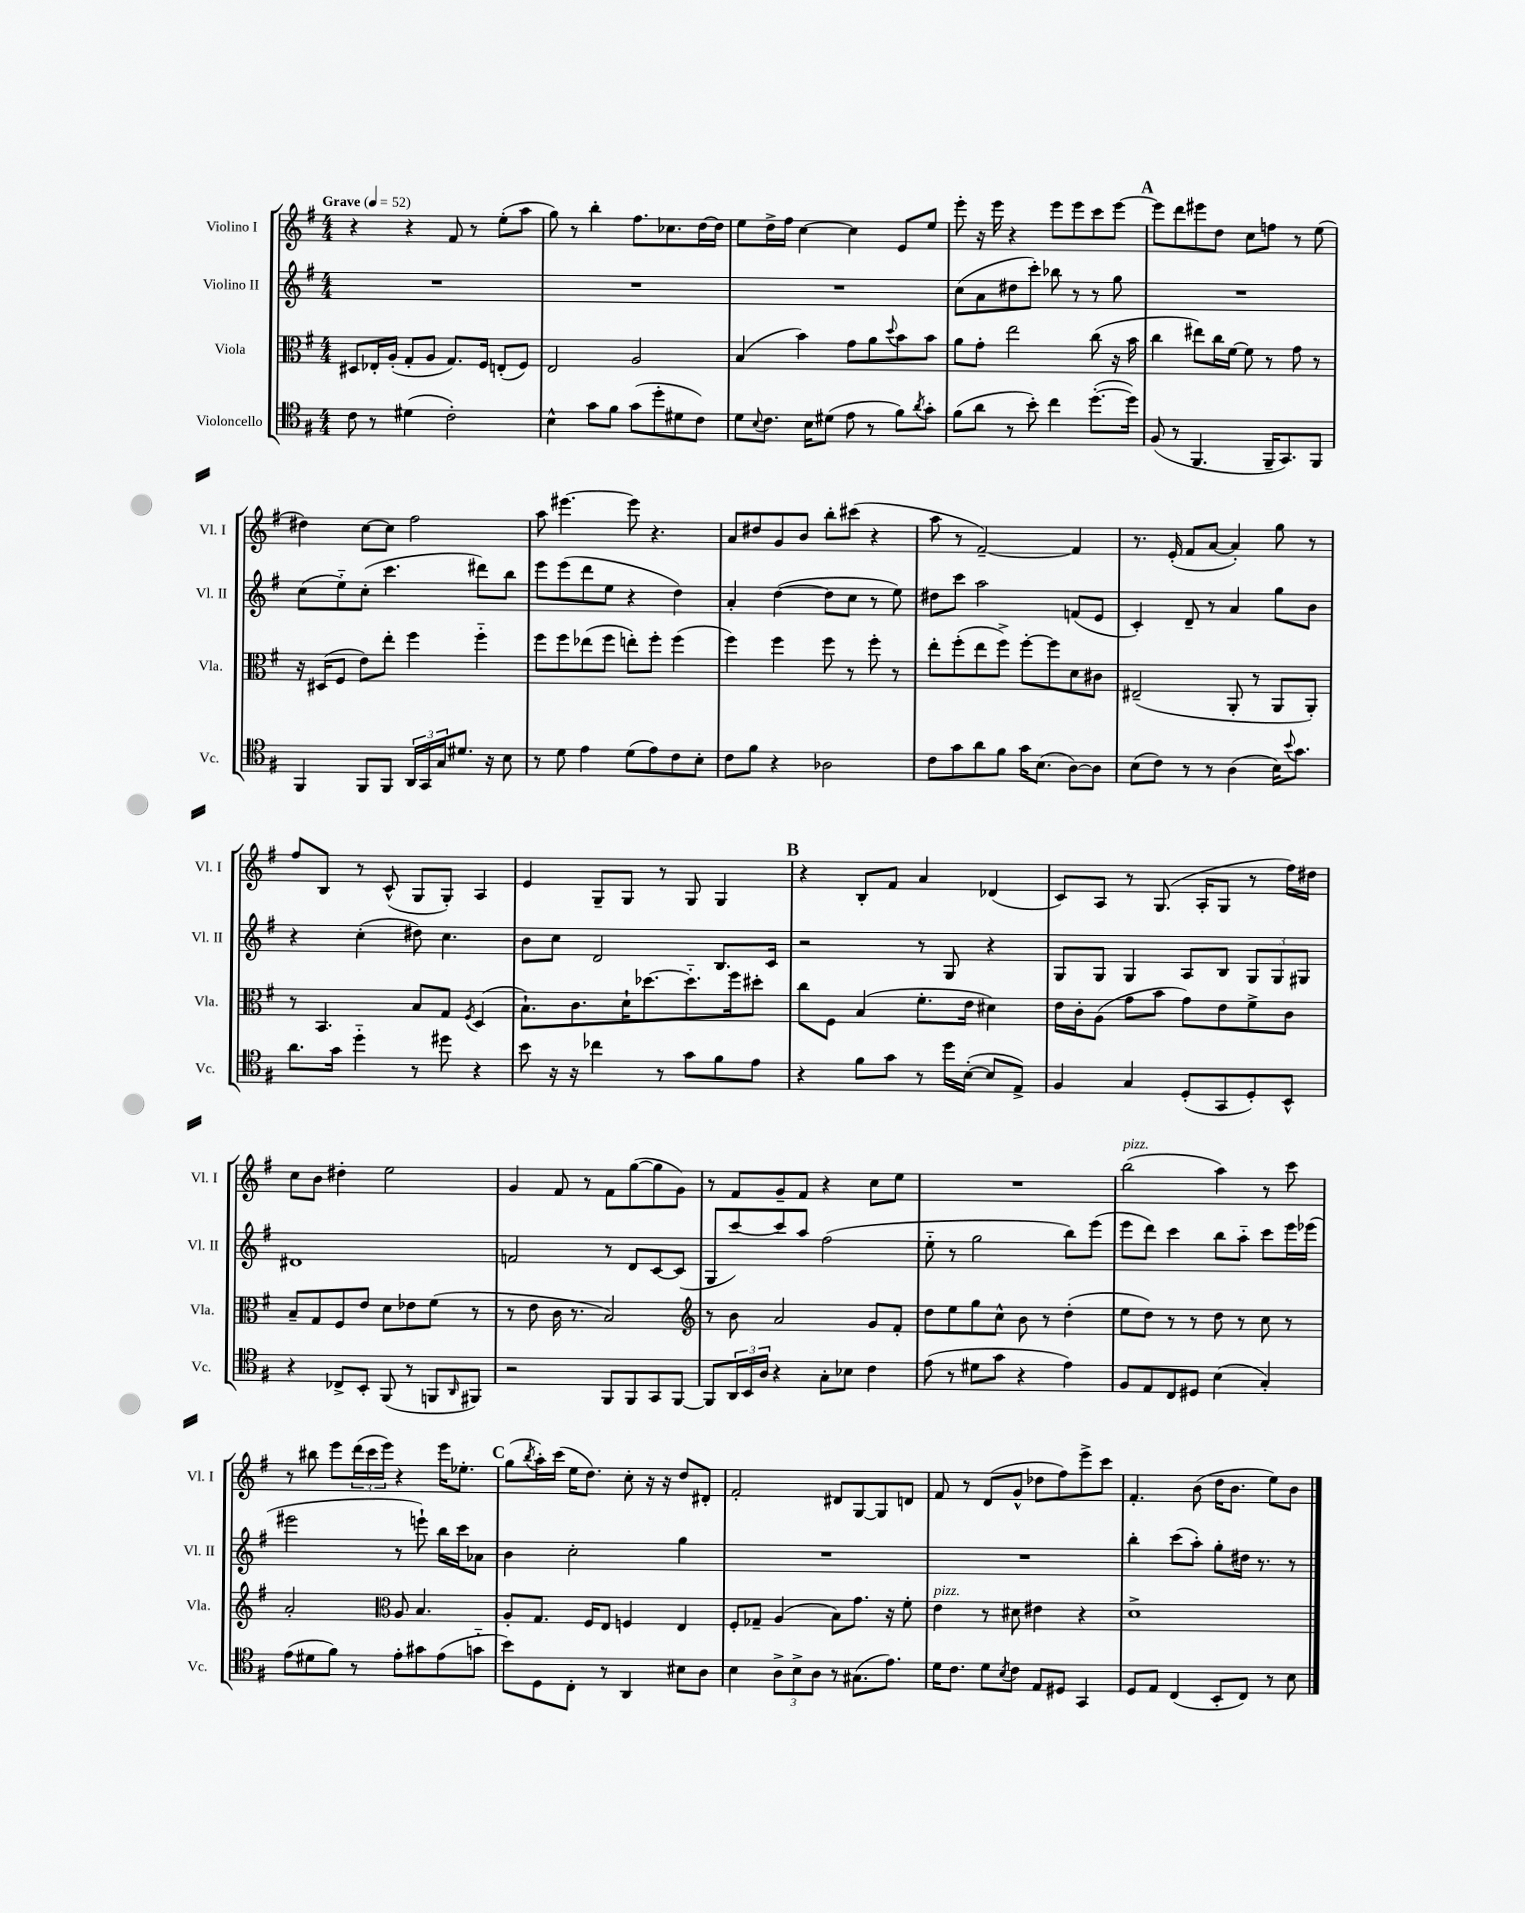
<<
\new StaffGroup <<
\new Staff = "s0" \with { instrumentName = "Violino I" shortInstrumentName = "Vl. I" } {
    \clef treble \key g \major \numericTimeSignature \time 4/4 \tempo "Grave" 4 = 52
    r4 r4 fis'8 r8 e''8-.( a''8 |
    g''8) r8 b''4-. fis''8. ces''8. d''16~ d''16 |
    e''8 d''16-> fis''16 c''4~ c''4 e'8 e''8 |
    e'''8-. r16 e'''16 r4 e'''8 e'''8 c'''8 e'''8~ |
    \mark \markup { \bold "A" } e'''8 d'''8 eis'''8 d''8 c''8 f''8 r8 e''8( |
    dis''4) c''8~ c''8 fis''2 |
    a''8 eis'''4.~ eis'''8 r4. |
    a'8 dis''8 g'8 b'8 b''8-. cis'''8( r4 |
    a''8 r8 fis'2~--) fis'4 |
    r8. e'16-.( fis'8 a'8~ a'4-.) g''8 r8 |
    fis''8 b8 r8 c'8-^( g8 g8-.) a4 |
    e'4 g8-- g8 r8 g8 g4 |
    \mark \markup { \bold "B" } r4 b8-. fis'8 a'4 des'4( |
    c'8) a8 r8 g8.( a16-. g8 r8 fis''16) dis''16 |
    c''8 b'8 dis''4-. e''2 |
    g'4 fis'8 r8 fis'8 g''8~( g''8 g'8) |
    r8 fis'8 g'8-- fis'8 r4 c''8 e''8 |
    R1 |
    b''2^\markup { \italic "pizz." }( a''4) r8 c'''8 |
    r8 bis''8 e'''8 \tuplet 3/2 { d'''16( c'''16 e'''16) } r4 e'''16 ees''8.-. |
    \mark \markup { \bold "C" } g''8( \acciaccatura { b''8 } a''16-.) c'''16( e''16 d''8.) c''8-. r16 r16 d''8 dis'8-. |
    fis'2-. dis'8 g8~ g8 d'8 |
    fis'8 r8 d'8( g'8-^ des''8 fis''8) e'''8-> c'''8 |
    fis'4.-. b'8( d''16 b'8. e''8) b'8 \bar "|." |
}
\new Staff = "s1" \with { instrumentName = "Violino II" shortInstrumentName = "Vl. II" } {
    \clef treble \key g \major \numericTimeSignature \time 4/4
    R1 |
    R1 |
    R1 |
    c''8( a'8 dis''8 c'''8-.) bes''8 r8 r8 g''8 |
    \mark \markup { \bold "A" } R1 |
    c''8( e''8-_) c''8-.( c'''4. dis'''8) b''8 |
    e'''8 e'''8( d'''8 e''8 r4 d''4) |
    a'4-. d''4~( d''8 c''8 r8 e''8) |
    dis''8 c'''8 a''2 f'8( e'8 |
    c'4-.) d'8-- r8 a'4 g''8 b'8 |
    r4 c''4-.( dis''8) c''4. |
    b'8 c''8 d'2 b8. c'16 |
    \mark \markup { \bold "B" } r2 r8 g8 r4 |
    g8 g8 g4 a8 b8 \tuplet 3/2 { g8 g8 gis8 } |
    dis'1 |
    f'2 r8 d'8 c'8~ c'8( |
    g8 c'''8~) c'''8 a''8 fis''2( |
    e''8-_ r8 g''2 b''8) e'''8( |
    e'''8 d'''8) c'''4 b''8 a''8-_ c'''8 e'''16 ees'''16( |
    eis'''2 r8 e'''8-!) b''16 c'''16 aes'8 |
    \mark \markup { \bold "C" } b'4 c''2-. g''4 |
    R1 |
    R1 |
    b''4-. c'''8( a''8-.) g''8-. dis''16 r8. r8 \bar "|." |
}
\new Staff = "s2" \with { instrumentName = "Viola" shortInstrumentName = "Vla." } {
    \clef alto \key g \major \numericTimeSignature \time 4/4
    dis8 ees16-. a16-.( g8-. a8 g8.) fis16 e8-.( fis8) |
    e2 a2 |
    b4( b'4) g'8 a'8 \appoggiatura { d''8 } b'8 b'8 |
    a'8 g'8-. e''2 c''8( r16 b'16 |
    \mark \markup { \bold "A" } c''4 eis''8) c''16 fis'16~ fis'8 r8 g'8 r8 |
    r16 dis16( fis8 e'8) e''8-. fis''4 fis''4-_ |
    fis''8 fis''8 ees''8( fis''8 e''8-.) fis''8-. fis''4( |
    fis''4) fis''4 fis''8 r8 fis''8-. r8 |
    e''8-. fis''8-.( e''8 fis''8->) fis''8~-. fis''8 d'8 cis'8 |
    eis2--( a,8-. r8 a,8 a,8-.) |
    r8 b,4. b8 g8 \acciaccatura { fis8 } d4( |
    b8.-!) c'8. d'16-! des''8.~ des''8.-_ fis''16 dis''8-. |
    \mark \markup { \bold "B" } c''8 fis8 b4( fis'8.-. e'16 dis'4) |
    e'16 c'16-. a8( g'8 b'8 g'8) e'8 fis'8-> c'8 |
    b8-- g8 fis8 e'8 d'8 ees'8 fis'8( r8 |
    r8 e'8 c'16 r8. b2) |
    \clef treble r8 b'8 a'2 g'8 fis'8-. |
    d''8 e''8 g''8 c''8-^ b'8 r8 d''4-.( |
    e''8 d''8) r8 r8 d''8 r8 c''8 r8 |
    a'2-. \clef alto a8 b4. |
    \mark \markup { \bold "C" } a8-. g8. fis16 e8 f4 e4 |
    fis8-. ges8-- a4( b8) g'8. r16 fis'8-. |
    e'4^\markup { \italic "pizz." } r8 dis'8 eis'4 r4 |
    d'1-> \bar "|." |
}
\new Staff = "s3" \with { instrumentName = "Violoncello" shortInstrumentName = "Vc." } {
    \clef tenor \key g \major \numericTimeSignature \time 4/4
    c'8 r8 dis'4( c'2-.) |
    b4-^ g'8 fis'8 g'8( d''8-. dis'8 c'8) |
    d'8 \appoggiatura { b8 } c'8. b16 dis'8( e'8 r8 fis'8) \acciaccatura { a'8 } g'8-. |
    fis'8( a'8 r8 b'8-.) c''4 d''8.~-.( d''16) |
    \mark \markup { \bold "A" } fis8( r8 fis,4. fis,16-- g,8.) fis,8 |
    fis,4 fis,8 fis,8 \tuplet 3/2 { a,16 g,16 g16 } dis'8. r16 b8 |
    r8 d'8 e'4 d'8( e'8) c'8 b8-. |
    c'8 fis'8 r4 aes2 |
    c'8 g'8 a'8 fis'8 g'16 b8.( a8~) a8 |
    b8( c'8) r8 r8 a4( b16) \appoggiatura { b'8 } g'8. |
    a'8. g'16 d''4-_ r8 dis''8 r4 |
    b'8 r16 r16 ces''4 r8 g'8 fis'8 e'8 |
    \mark \markup { \bold "B" } r4 fis'8 g'8 r8 d''16 b16~-.( b8 e8->) |
    fis4 g4 d8-.( g,8 d8-.) b,8-^ |
    r4 ces8-> b,8-. fis,8( r8 f,8 \grace { a,16 } fis,8) |
    r2 fis,8 fis,8 g,8 fis,8~ |
    fis,8 \tuplet 3/2 { a,16 b,16 a16 } r4 g8-. bes8 c'4 |
    e'8( r8 dis'8 g'8 r4 e'4) |
    fis8 e8 c8 dis8 b4( g4-.) |
    e'8( dis'8 fis'8) r8 e'8-. gis'8 e'8( g'8-_ |
    \mark \markup { \bold "C" } b'8) d8 c8-. r8 a,4 bis8 a8 |
    b4 \tuplet 3/2 { a8-> b8-> a8 } r8 gis8.( e'8.) |
    d'16 c'8. d'8 \acciaccatura { b8 } c'8 e8 dis8 g,4 |
    d8 e8 c4( b,8-. c8) r8 b8 \bar "|." |
}
>>
>>
\layout { \context { \Score \remove "Bar_number_engraver" } }
